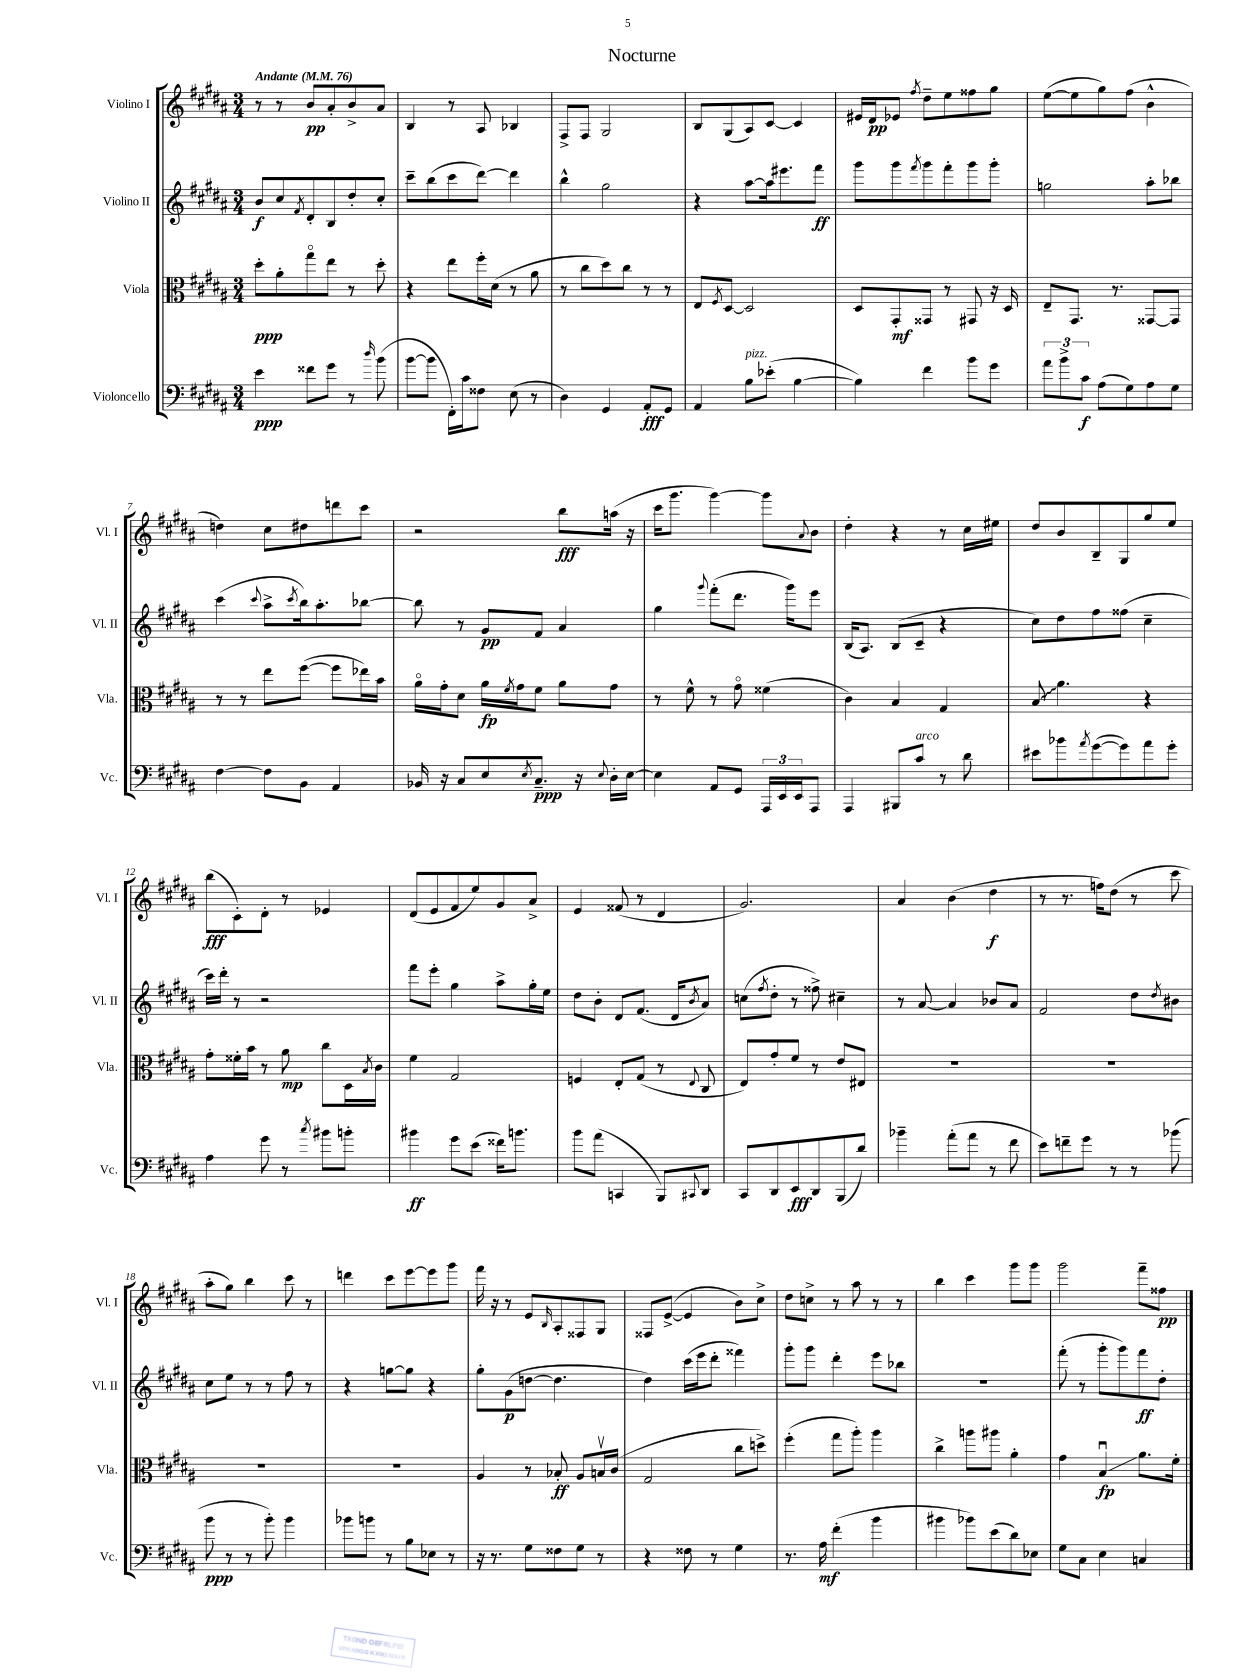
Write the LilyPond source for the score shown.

\header { title = "Nocturne" }
<<
\new StaffGroup <<
\new Staff = "s0" \with { instrumentName = "Violino I" shortInstrumentName = "Vl. I" } {
    \clef treble \key b \major \numericTimeSignature \time 3/4 \tempo "Andante" 4 = 76
    r8 r8 b'8\pp ais'8-. b'8-> ais'8 |
    b4 r8 ais8 bes4 |
    fis8-> fis8 gis2 |
    b8 gis8( ais8) cis'8~ cis'4 |
    eis'16 dis'16\pp ees'8 \acciaccatura { fis''8 } dis''8-- e''8 fisis''8 gis''8 |
    e''8~( e''8 gis''8) fis''8( b'4-^ |
    d''4) cis''8 dis''8 d'''8 cis'''8 |
    r2 b''8\fff a''16( r16 |
    cis'''16 gis'''8. gis'''4~) gis'''8 \appoggiatura { ais'8 } b'8 |
    dis''4-. r4 r8 cis''16 eis''16 |
    dis''8 b'8 b8-- gis8 gis''8 e''8 |
    b''8\fff( cis'8-.) dis'8-. r8 ees'4 |
    dis'8( e'8 fis'8 e''8) gis'8 ais'8-> |
    e'4 fisis'8( r8 dis'4 |
    gis'2.) |
    ais'4 b'4( dis''4\f |
    r8 r8. f''16) dis''8( r8 cis'''8 |
    ais''8-. gis''8) b''4 cis'''8 r8 |
    d'''4 cis'''8 e'''8~ e'''8 gis'''8 |
    fis'''16 r16 r8 e'8 \grace { b16 } ais8-. fisis8 gis8 |
    fisis8 e'8~->( e'4 b'8) cis''8-> |
    dis''8 c''8-> r8 ais''8 r8 r8 |
    b''4 cis'''4 gis'''8 gis'''8 |
    gis'''2 fis'''8-- fisis''8\pp \bar "|." |
}
\new Staff = "s1" \with { instrumentName = "Violino II" shortInstrumentName = "Vl. II" } {
    \clef treble \key b \major \numericTimeSignature \time 3/4
    b'8\f cis''8 \acciaccatura { fis'8 } dis'8-. b8 dis''8-. cis''8-. |
    cis'''8-- b''8( cis'''8 dis'''8~) dis'''4 |
    b''4-^ gis''2 |
    r4 ais''8~ ais''16 eis'''8. fis'''8\ff |
    gis'''8 gis'''8 \acciaccatura { fis'''8 } gis'''8 fis'''8-. gis'''8 gis'''8-. |
    g''2 ais''8-. bes''8 |
    cis'''4( \appoggiatura { cis'''8 } ais''8-> \acciaccatura { cis'''8 } b''16) ais''8.-. bes''8~ |
    bes''8 r8 gis'8\pp fis'8 ais'4 |
    gis''4 \appoggiatura { gis'''8 } fis'''8-.( dis'''8. gis'''16) e'''8 |
    b16( ais8.) b8( cis'8-- r4 |
    cis''8) dis''8 fis''8 fisis''8( cis''4-- |
    cis'''16) dis'''16-. r8 r2 |
    fis'''8 e'''8-. gis''4 ais''8-> gis''16-. e''16 |
    dis''8 b'8-. dis'8 fis'8.( dis'16 \acciaccatura { b'8 } ais'8) |
    c''8( \acciaccatura { fis''8 } dis''8-. r8 fisis''8->) cis''4-- |
    r8 ais'8~ ais'4 bes'8 ais'8 |
    fis'2 dis''8 \acciaccatura { dis''8 } bis'8 |
    cis''8 e''8 r8 r8 fis''8 r8 |
    r4 g''8~ g''8 r4 |
    gis''8-. gis'8\p( d''8~ d''4. |
    dis''4) cis'''16( e'''16 dis'''8-. fisis'''4) |
    gis'''8-. gis'''8 dis'''4-. e'''8 bes''8 |
    R2. |
    fis'''8-.( r8 gis'''8-. gis'''8) fis'''8\ff dis''8-. \bar "|." |
}
\new Staff = "s2" \with { instrumentName = "Viola" shortInstrumentName = "Vla." } {
    \clef alto \key b \major \numericTimeSignature \time 3/4
    dis''8-.\ppp ais'8-. gis''8\flageolet e''8 r8 dis''8-. |
    r4 e''8 fis''16-. dis'16( r8 ais'8 |
    r8 cis''8 dis''8) cis''8 r8 r8 |
    e8 \acciaccatura { fis8 } dis8~ dis2 |
    dis8 gis,8-.\mf gisis,8 r8 gis,8 r16 dis16 |
    e8-- gis,8. r8. gisis,8~ gisis,8 |
    r8 r8 e''8 fis''8~( fis''8 ees''16) b'16 |
    ais'16\flageolet gis'16-. dis'8 ais'16\fp \acciaccatura { fis'8 } gis'16 fis'8 ais'8 gis'8 |
    r8 fis'8-^ r8 gis'8\flageolet fisis'4( |
    cis'4) b4 gis4 |
    \once \override Glissando.style = #'zigzag b8\glissando ais'4. r4 |
    gis'8-. fisis'16-. b'16 r8 ais'8\mp cis''8 dis16 \acciaccatura { b8 } cis'16 |
    fis'4 gis2 |
    f4 e8-. gis8( r8 \appoggiatura { e8 } cis8 |
    e8) gis'8-. fis'8 r8 e'8 eis8 |
    R2. |
    R2. |
    R2. |
    R2. |
    ais4 r8 bes8-.\ff ais8 b16\upbow cis'16( |
    gis2 cis''8 d''8->) |
    fis''4-.( gis''8 ais''8-.) ais''4 |
    cis''4-> a''8 ais''8 ais'4-. |
    gis'4 b4\downbow\glissando\fp ais'8. fis'16-. \bar "|." |
}
\new Staff = "s3" \with { instrumentName = "Violoncello" shortInstrumentName = "Vc." } {
    \clef bass \key b \major \numericTimeSignature \time 3/4
    e'4\ppp fisis'8 gis'8 r8 \grace { dis''16 } b'8( |
    b'8~ b'8 fis,16-.) cis'16 fisis8 e8( r8 |
    dis4) gis,4 ais,8-.\fff gis,8 |
    ais,4 b8^\markup { \italic "pizz." } ees'8-.( b4~ |
    b4) fis'4 b'8 gis'8 |
    \tuplet 3/2 { ais'8 b'8-> cis'8\f } ais8( gis8) ais8 gis8 |
    fis4~ fis8 b,8 ais,4 |
    bes,16 r16 cis8 e8 \acciaccatura { e8 } cis8.--\ppp r16 \appoggiatura { e8 } dis16-. e16~ |
    e4 ais,8 gis,8 \tuplet 3/2 { ais,,16 e,16 e,16 } ais,,8 |
    ais,,4 bis,,8 cis'8^\markup { \italic "arco" } r8 dis'8 |
    eis'8 bes'8 \acciaccatura { ais'8 } gis'8~( gis'8) ais'8 gis'8-. |
    ais4 gis'8 r8 \acciaccatura { cis''8 } bis'8 b'8-. |
    bis'4\ff gis'8 e'8( fisis'16) b'8. |
    b'8 ais'8( c,4 b,,8) \appoggiatura { cis,8 } dis,8 |
    cis,8 dis,8 e,8\fff dis,8 b,,8( dis'8) |
    bes'4-- ais'8-.( ais'8 r8 fis'8 |
    e'8) f'8-- gis'8 r8 r8 bes'8( |
    b'8\ppp r8 r8 b'8-.) b'4 |
    bes'8 b'8 r8 b8 ees8 r8 |
    r16 r8. gis8 fisis8 gis8 r8 |
    r4 fisis8 r8 gis4 |
    r8. ais16\mf fis'4-.( b'4 |
    bis'4 bes'8) e'8( dis'8) ees8 |
    gis8 cis8 e4 c4 \bar "|." |
}
>>
>>
